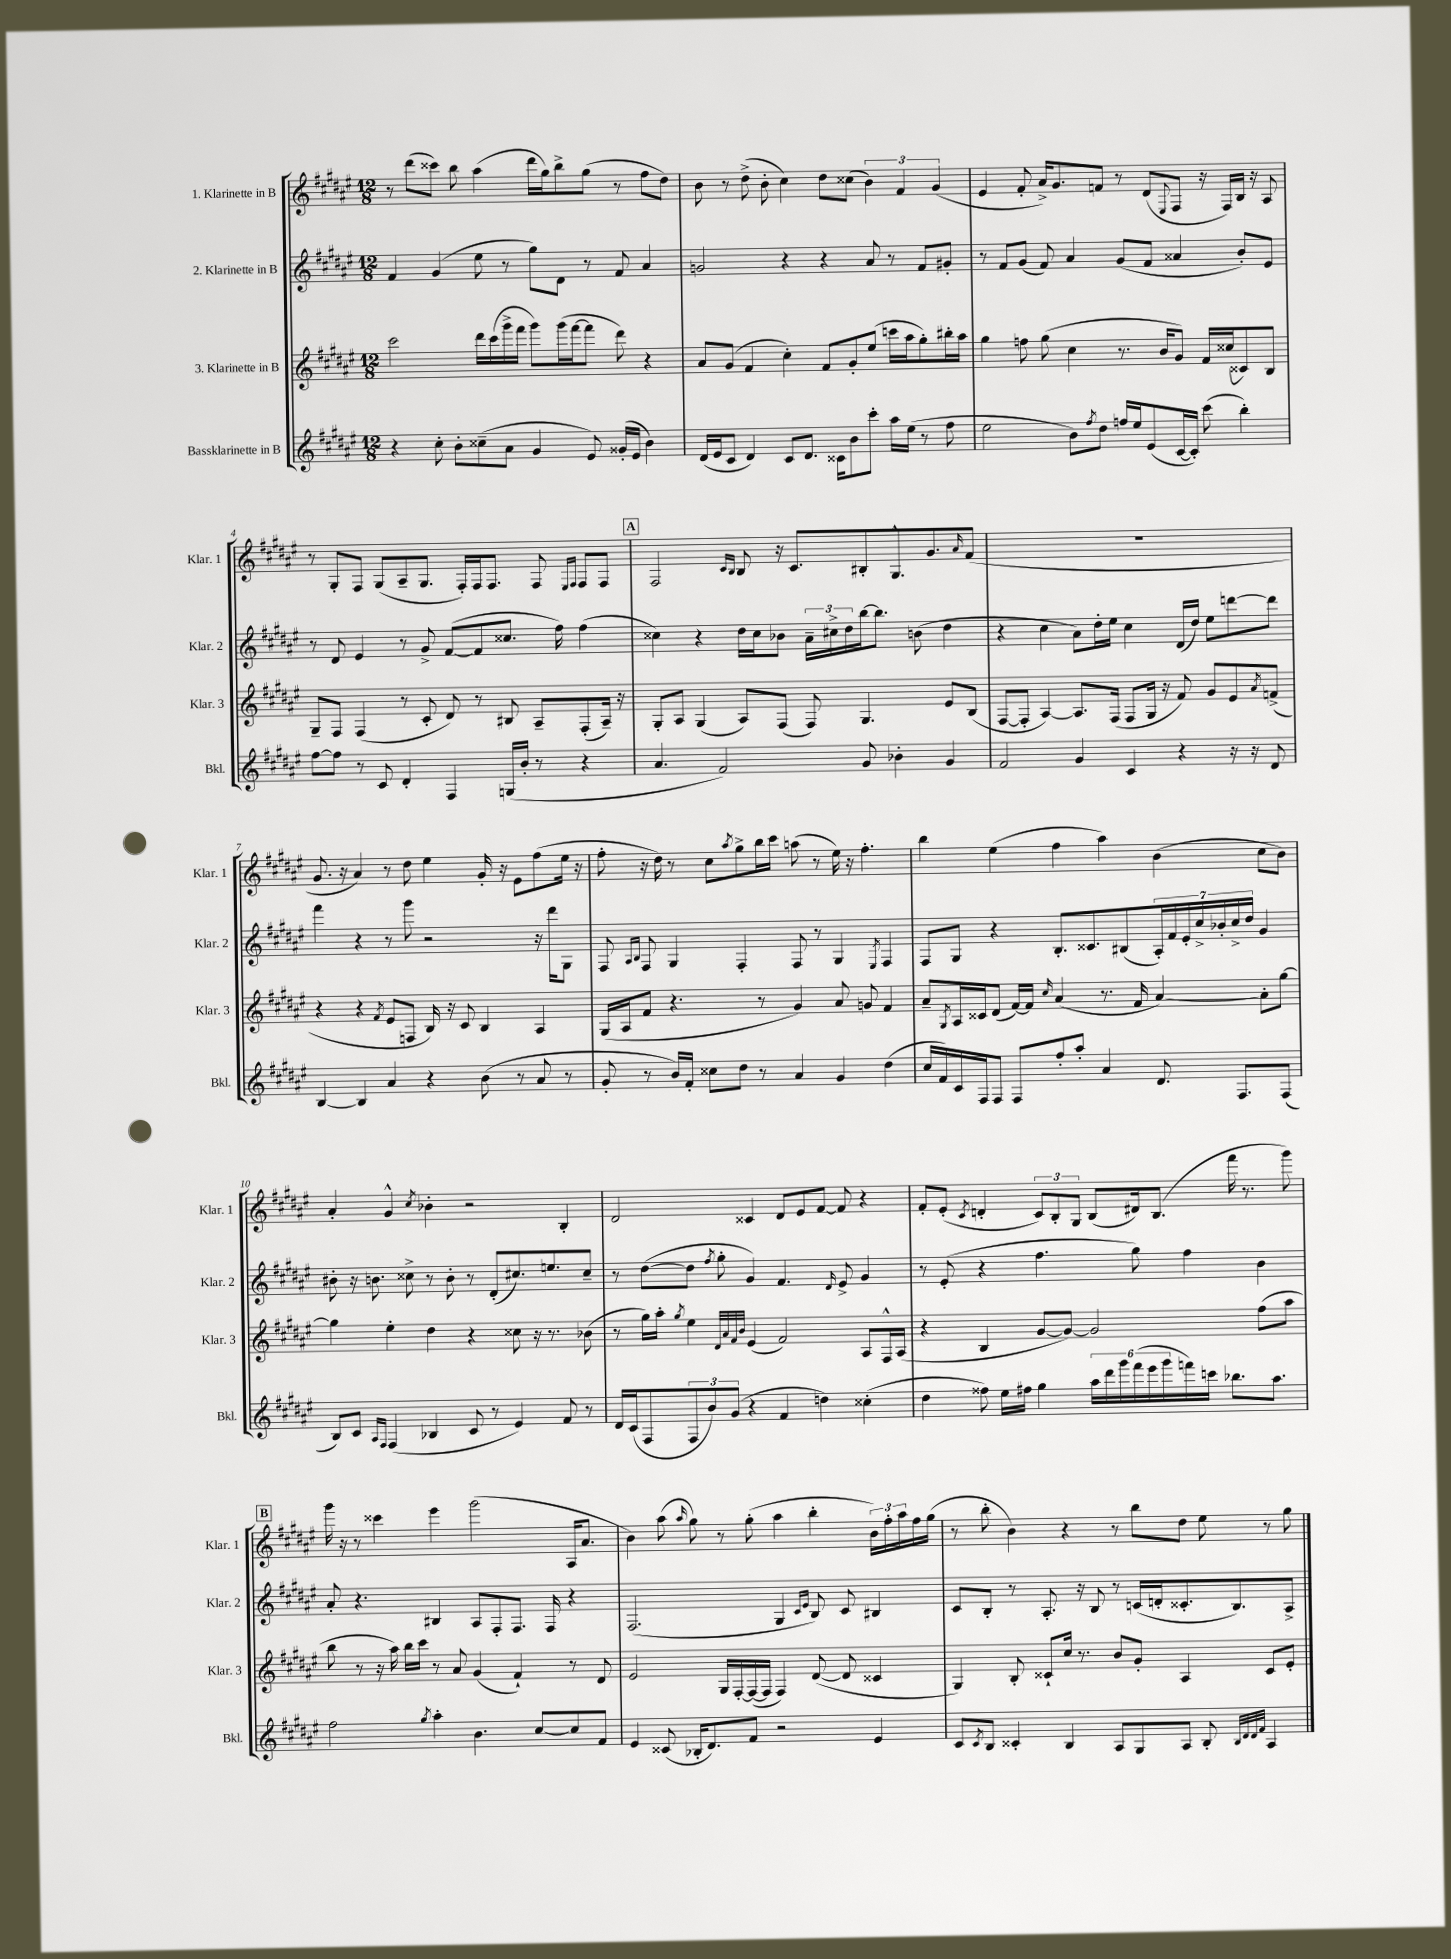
<<
\new StaffGroup <<
\new Staff = "s0" \with { instrumentName = "1. Klarinette in B" shortInstrumentName = "Klar. 1" } {
    \clef treble \key fis \major \numericTimeSignature \time 12/8
    r8 dis'''8( cisis'''8) b''8 ais''4( dis'''16 gis''16) b''8-> gis''8( r8 fis''8 dis''8) |
    b'8 r8 dis''8->( b'8-. cis''4) dis''8 cisis''8( \tuplet 3/2 { b'4) fis'4 gis'4( } |
    eis'4 fis'8-. ais'16->) gis'8. f'8 r8 dis'8( \appoggiatura { eis8 } fis8 r16 fis16) b16 r16 ais8 |
    r8 gis8-. fis8 gis8( ais8-- gis8. fis16-.) fis16 fis8. fis8 \grace { eis16 fis16 } fis8 fis8 |
    \mark \markup { \box "A" } fis2 \grace { cis'16 b16 } b8 r16 cis'8. bis8-. gis8.-^ gis'8. \grace { ais'16 } fis'8( |
    R1. |
    gis'8. r16 ais'4) r8 dis''8 eis''4 gis'16-. r16 eis'8 fis''8( eis''16 r16 |
    fis''8-. r16 dis''16) r8 cis''8 \acciaccatura { ais''8 } gis''8-> b''16 cis'''16 a''8( r8 eis''16) r16 fis''4.-. |
    b''4 eis''4( fis''4 ais''4) b'4( cis''8 b'8) |
    ais'4-. gis'4-^ \acciaccatura { cis''8 } bes'4-. r2 b4-. |
    dis'2 cisis'4 dis'8 eis'8 fis'8~ fis'8 r4 |
    fis'8-. eis'8-.( \acciaccatura { cis'8 } d'4-. \tuplet 3/2 { cis'8) b8-. gis8 } b8( dis'16) b8.( fis'''16 r8. gis'''8) |
    \mark \markup { \box "B" } gis'''16 r16 r8 cisis'''4 eis'''4 gis'''2( ais16 ais'8. |
    b'4) ais''8( \grace { ais''16 } gis''8) r8 gis''8-.( ais''4 b''4-. \tuplet 3/2 { b'16) fis''16-. ais''16 } fis''16 gis''16( |
    r8 b''8-. b'4) r4 r8 b''8 dis''8 eis''8 r8 gis''8 \bar "|." |
}
\new Staff = "s1" \with { instrumentName = "2. Klarinette in B" shortInstrumentName = "Klar. 2" } {
    \clef treble \key fis \major \numericTimeSignature \time 12/8
    fis'4 gis'4( eis''8 r8 gis''8) dis'8 r8 fis'8 ais'4 |
    g'2 r4 r4 ais'8 r8 fis'8 gis'8-. |
    r8 fis'8 gis'8( fis'8) ais'4 gis'8( fis'8 aisis'4 b'8-.) eis'8 |
    r8 dis'8 eis'4 r8 gis'8-> fis'8~( fis'8 cisis''8. fis''16) fis''4( |
    \mark \markup { \box "A" } cisis''4) r4 dis''16 cisis''16 bes'8 \tuplet 3/2 { ais'16-- cis''16-> dis''16 } b''16~ b''8. b'8( dis''4 |
    r4 cis''4 ais'8) dis''16-. eis''16 cis''4 dis'16( dis''16) eis''8 d'''8~ d'''8 |
    fis'''4 r4 r8 gis'''8 r2 r16 dis'''16 gis8 |
    fis8 \grace { ais16 b16 } fis8 gis4 fis4-. fis8 r8 gis4 \acciaccatura { eis8 } fis4 |
    fis8 gis8 r4 b8.-. cisis'8. bis8( \tuplet 7/4 { ais16-.) fis'16 eis'16-. cis''16-> bes'16-. cis''16-> dis''16 } gis'4 |
    bis'8-. r16 b'8. cisis''8-> r8 b'8-. r8 dis'8-.( cis''8.) e''8. cis''8-- |
    r8 dis''8~( dis''8 \acciaccatura { fis''8 } gis''8-. gis'4) fis'4. \grace { dis'16 } eis'8-> gis'4 |
    r8 eis'8-.( r4 fis''4. gis''8) fis''4 b'4 |
    \mark \markup { \box "B" } ais'8-. r4. bis4 ais8 fis8-. fis8. fis16 r4 |
    fis2.( gis4 \grace { cis'16 eis'16 } b8) cis'8 bis4 |
    cis'8 b8-. r8 ais8.-. r16 b8 r8 c'16( d'16-. cisis'8.-. b8.) ais8-> \bar "|." |
}
\new Staff = "s2" \with { instrumentName = "3. Klarinette in B" shortInstrumentName = "Klar. 3" } {
    \clef treble \key fis \major \numericTimeSignature \time 12/8
    cis'''2 dis'''16 cis'''16( gis'''16-> fis'''16 gis'''8) gis'''16( fis'''16~ fis'''8 dis'''8) r4 |
    ais'8 gis'8( fis'4 cis''4-.) fis'8 gis'8-. eis''8( c'''16 ais''16 gis''8-.) bis''16-. ais''16 |
    gis''4 f''8 gis''8( cis''4 r8. b'16 gis'8) fis'16 cisis''16( cisis'8) b8 |
    gis8-- fis8 fis4( r8 cis'8-. dis'8) r8 bis8 ais8-- fis8-.( ais16--) r16 |
    \mark \markup { \box "A" } gis8-. ais8 gis4( ais8) fis8( fis8) gis4. eis'8 b8( |
    fis8~ fis8-. ais4~) ais8. fis16( fis8 gis16 r16 fis'8) gis'8 eis'8 \acciaccatura { ais'8 } f'8->( |
    r4 r4 \acciaccatura { fis'8 } eis'8 f8 b16) r16 cis'8 b4 ais4 |
    gis16( ais16 fis'8 r4. r8 gis'4) ais'8 g'8 fis'4 |
    ais'8-- \acciaccatura { gis8 } ais16 cisis'16 dis'8( fis'16~) fis'16 \grace { cis''16 } ais'4( r8. fis'16 ais'4~) ais'8-. gis''8~ |
    gis''4 eis''4-. dis''4 r4 cisis''8 r16 r8. bes'8( |
    r8 gis''16) ais''16-. \acciaccatura { gis''8 } eis''4 \grace { dis'32 ais'32 fis'32 b'32 } eis'4( fis'2) ais8 fis16-^ ais16( |
    r4 b4 gis'8~ gis'8~) gis'2 fis''8( ais''8 |
    \mark \markup { \box "B" } b''8 r8 r16 ais''16) b''16 cis'''16 r8 ais'8 gis'4( fis'4-!) r8 dis'8 |
    eis'2 gis16 fis16~-. fis16~( fis16 fis4) dis'8~( dis'8 cisis'4 |
    gis4) b8-. cisis'8-! cis''16 r8. b'8 gis'8-. ais4 cisis'8 eis'8-. \bar "|." |
}
\new Staff = "s3" \with { instrumentName = "Bassklarinette in B" shortInstrumentName = "Bkl." } {
    \clef treble \key fis \major \numericTimeSignature \time 12/8
    r4 cis''8-. b'8-. cisis''8--( ais'8 gis'4 eis'8) gisis'16-.( eis'16 b'4) |
    dis'16( eis'16 cis'8 dis'4) cis'8 dis'8. cisis'16 b'8 cis'''8-. ais''16 eis''16( r8 fis''8 |
    eis''2 b'8) \acciaccatura { fis''8 } dis''8 f''16 eis''16 eis'8( cis'16~ cis'16-.) cis'''8( b''4-.) |
    fis''8~ fis''8 r8 cis'8 dis'4-. fis4 g16( b'16-. r8 r4 |
    \mark \markup { \box "A" } ais'4. fis'2) gis'8 bes'4-. gis'4 |
    fis'2 gis'4 cis'4 r4 r16 r16 dis'8 |
    b4~ b4 ais'4 r4 b'8( r8 ais'8 r8 |
    gis'8-. r8 b'16) fis'16-. cisis''8 dis''8 r8 ais'4 gis'4 dis''4( |
    cis''16 fis'16) cis'16 fis16 fis8 fis8 fis''8-. ais''8-. ais'4 dis'8. fis8. fis8( |
    b8) cis'8 \grace { ais16 fis16 } fis4( bes4 cis'8 r8 eis'4) fis'8 r8 |
    dis'16 cis'16( fis8 \tuplet 3/2 { fis8 b'8) gis'8( } r4 fis'4 d''4) cisis''4-.( |
    dis''4 fisis''8) eis''16 fis''16 gis''4 \tuplet 6/4 { ais''16 dis'''16 gis'''16 fis'''16( eis'''16 gis'''16 } f'''16) c'''16 bes''8. ais''8. |
    \mark \markup { \box "B" } fis''2 \acciaccatura { gis''8 } ais''4-. b'4. cis''8~ cis''8 fis'8 |
    eis'4 cisis'8( bes16-. dis'8.) fis'8 r2 eis'4 |
    cis'8 \acciaccatura { cis'8 } b8 cisis'4-. b4 ais8 gis8 ais8 b8-. \grace { b32 dis'32 dis'32 fis'32 } ais4 \bar "|." |
}
>>
>>
